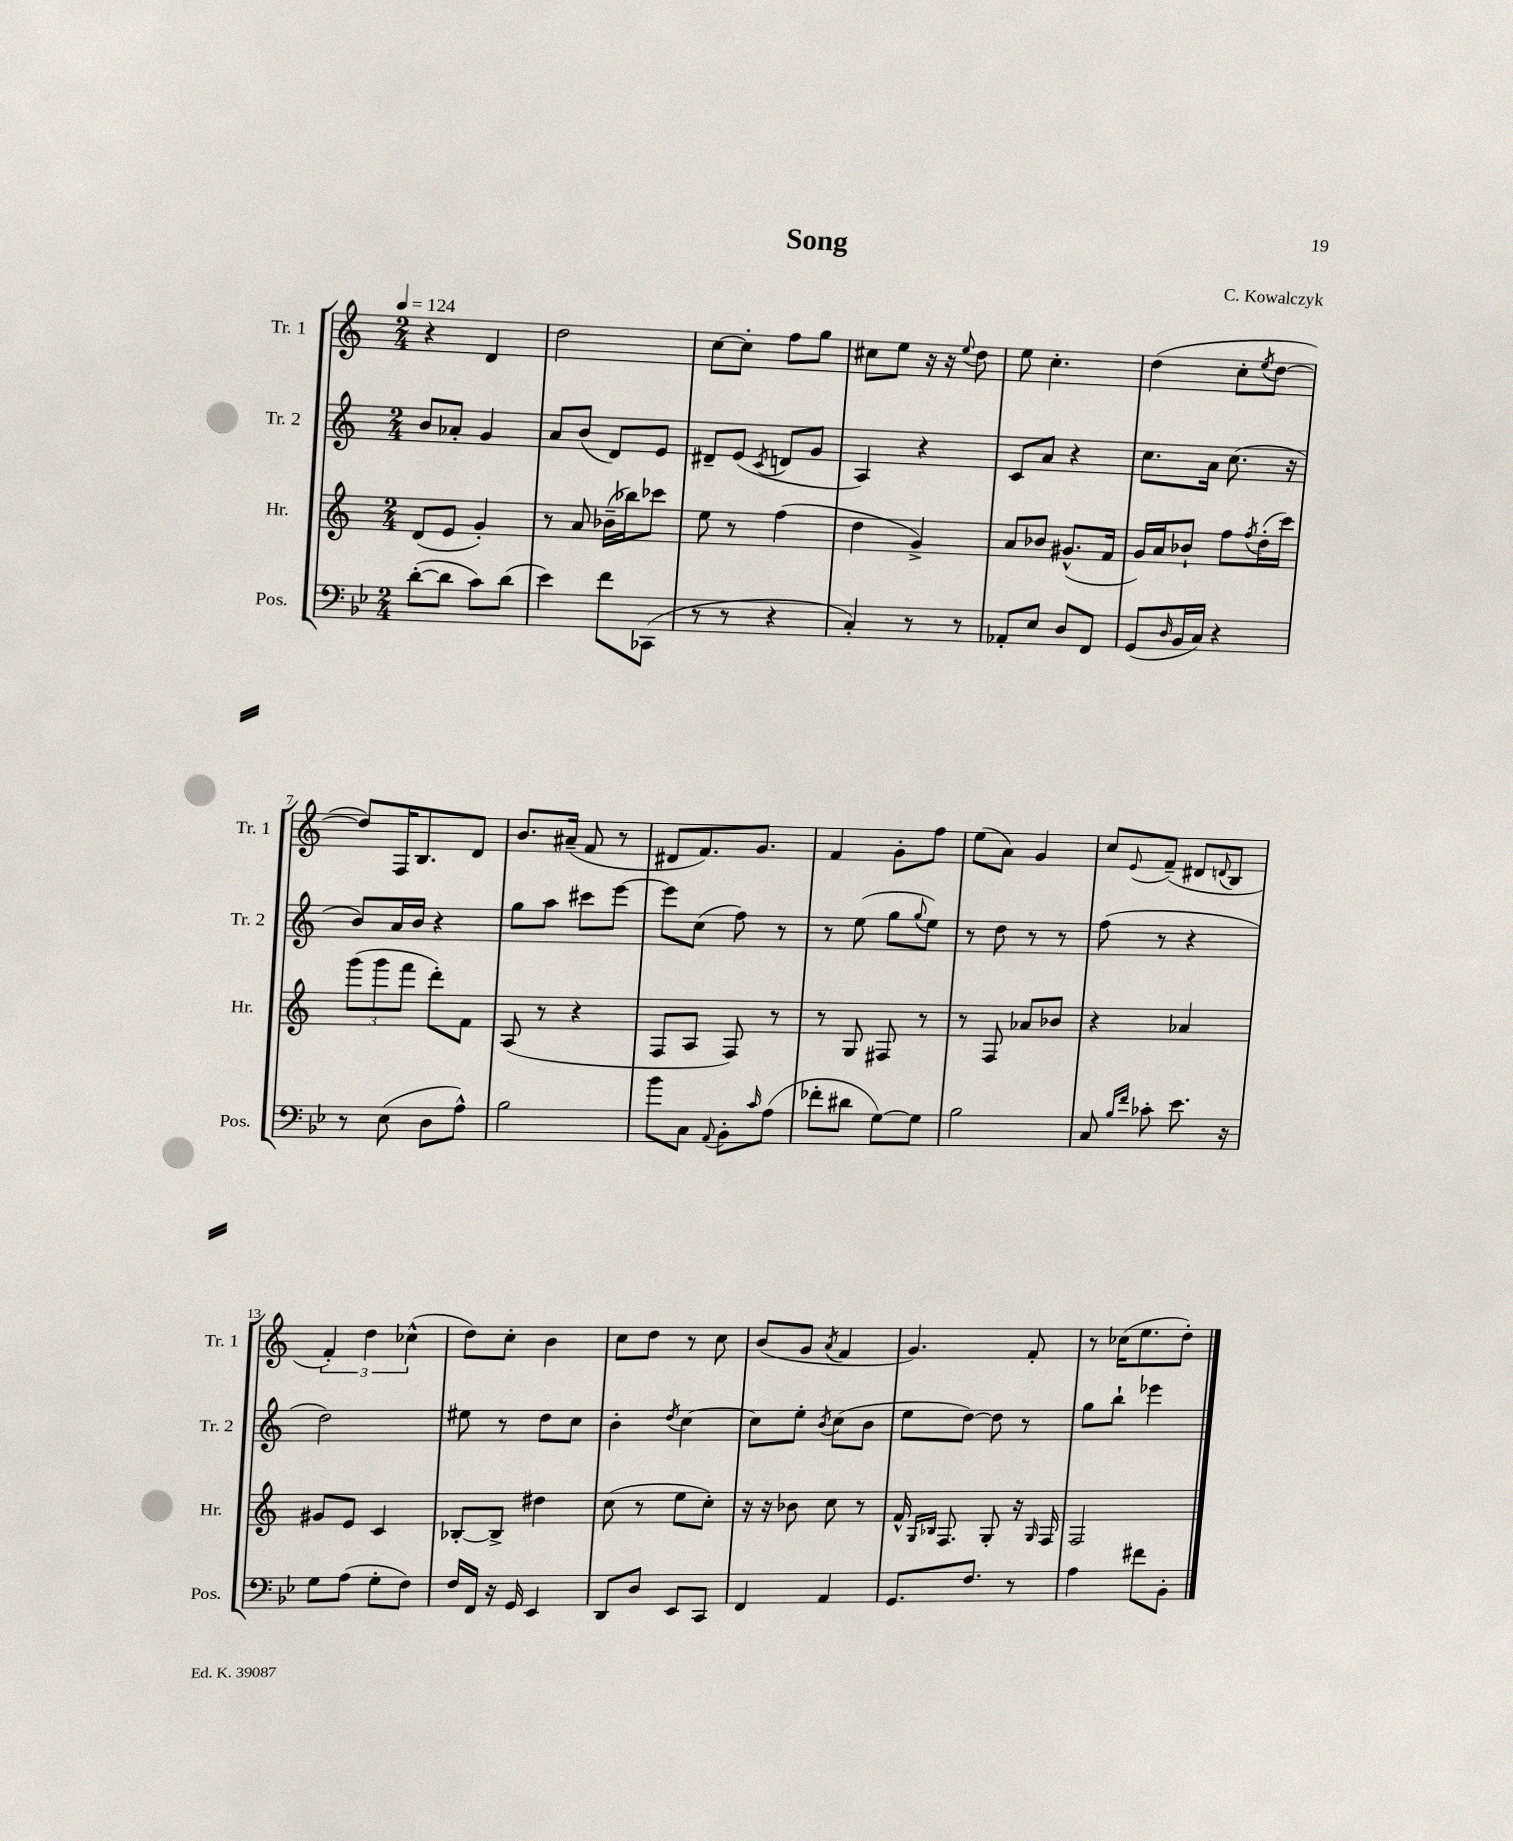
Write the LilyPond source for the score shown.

\header { title = "Song" composer = "C. Kowalczyk" }
<<
\new StaffGroup <<
\new Staff = "s0" \with { instrumentName = "Tr. 1" shortInstrumentName = "Tr. 1" } {
    \clef treble \key c \major \numericTimeSignature \time 2/4 \tempo 4 = 124
    r4 d'4 |
    d''2 |
    c''8~ c''8-. f''8 g''8 |
    cis''8 e''8 r16 r16 \appoggiatura { e''8 } d''8 |
    e''8 c''4.-. |
    d''4( c''8-. \acciaccatura { e''8 } d''8~ |
    d''8) f16 b8. d'8 |
    b'8. ais'16--( f'8 r8 |
    dis'8 f'8.) g'8. |
    f'4 g'8-. f''8 |
    e''8( a'8) g'4 |
    c''8 \appoggiatura { e'8 } f'8--( dis'8 \appoggiatura { d'8 } b8 |
    \tuplet 3/2 { f'4-.) d''4 ces''4-^( } |
    d''8) c''8-. b'4 |
    c''8 d''8 r8 c''8 |
    b'8( g'8 \acciaccatura { a'8 } f'4 |
    g'4.) f'8-. |
    r8 ces''16( e''8. d''8-.) \bar "|." |
}
\new Staff = "s1" \with { instrumentName = "Tr. 2" shortInstrumentName = "Tr. 2" } {
    \clef treble \key c \major \numericTimeSignature \time 2/4
    b'8 aes'8-. g'4 |
    a'8 b'8( d'8) e'8 |
    dis'8-- e'8( \acciaccatura { c'8 } d'8 g'8 |
    a4) r4 |
    c'8 a'8 r4 |
    c''8. a'16 c''8.( r16 |
    b'8) a'16 b'16 r4 |
    g''8 a''8 cis'''8 e'''8~ |
    e'''8 c''8( f''8) r8 |
    r8 e''8( g''8 \appoggiatura { g''8 } e''8) |
    r8 d''8 r8 r8 |
    f''8( r8 r4 |
    d''2) |
    eis''8 r8 d''8 c''8 |
    b'4-. \acciaccatura { d''8 } c''4~ |
    c''8 e''8-. \acciaccatura { b'8 } c''8( b'8 |
    e''8 d''8~) d''8 r8 |
    g''8 b''8-! ees'''4 \bar "|." |
}
\new Staff = "s2" \with { instrumentName = "Hr." shortInstrumentName = "Hr." } {
    \clef treble \key c \major \numericTimeSignature \time 2/4
    d'8( e'8 g'4-.) |
    r8 a'8 bes'16--( bes''16) ces'''8 |
    e''8 r8 f''4( |
    d''4 g'4->) |
    a'8 bes'8 gis'8.-^( f'16 |
    g'16) a'16 bes'8-! f''8 \acciaccatura { f''8 } d''16-.( c'''16) |
    \tuplet 3/2 { g'''8( g'''8 f'''8 } d'''8-.) f'8 |
    a8( r8 r4 |
    f8 a8 f8) r8 |
    r8 g8 fis8 r8 |
    r8 f8 aes'8 bes'8 |
    r4 aes'4 |
    gis'8 e'8 c'4 |
    bes8~-. bes8-> dis''4 |
    c''8( r8 e''8 c''8-.) |
    r16 r16 bes'8 c''8 r8 |
    f'16-^ \grace { g16 bes16 } f8. g8-. r16 \grace { g16 } f16 |
    f2 \bar "|." |
}
\new Staff = "s3" \with { instrumentName = "Pos." shortInstrumentName = "Pos." } {
    \clef bass \key bes \major \numericTimeSignature \time 2/4
    d'8~-.( d'8 c'8) d'8( |
    ees'4) f'8 ces,8( |
    r8 r8 r4 |
    c4-.) r8 r8 |
    aes,8-. ees8 d8 f,8 |
    g,8( \grace { d16 } bes,16 c16) r4 |
    r8 ees8( d8 a8-^) |
    bes2 |
    bes'8 c8 \appoggiatura { a,8 } bes,8-. \grace { c'16 } a8( |
    fes'8-. dis'8 g8~) g8 |
    bes2 |
    c8 \grace { bes16 f'16 } ces'8-. ees'8. r16 |
    g8 a8( g8-. f8) |
    f16 f,16 r16 g,16 ees,4 |
    d,8 d8 ees,8 c,8 |
    f,4 a,4 |
    g,8. f8. r8 |
    a4 fis'8 bes,8-. \bar "|." |
}
>>
>>
